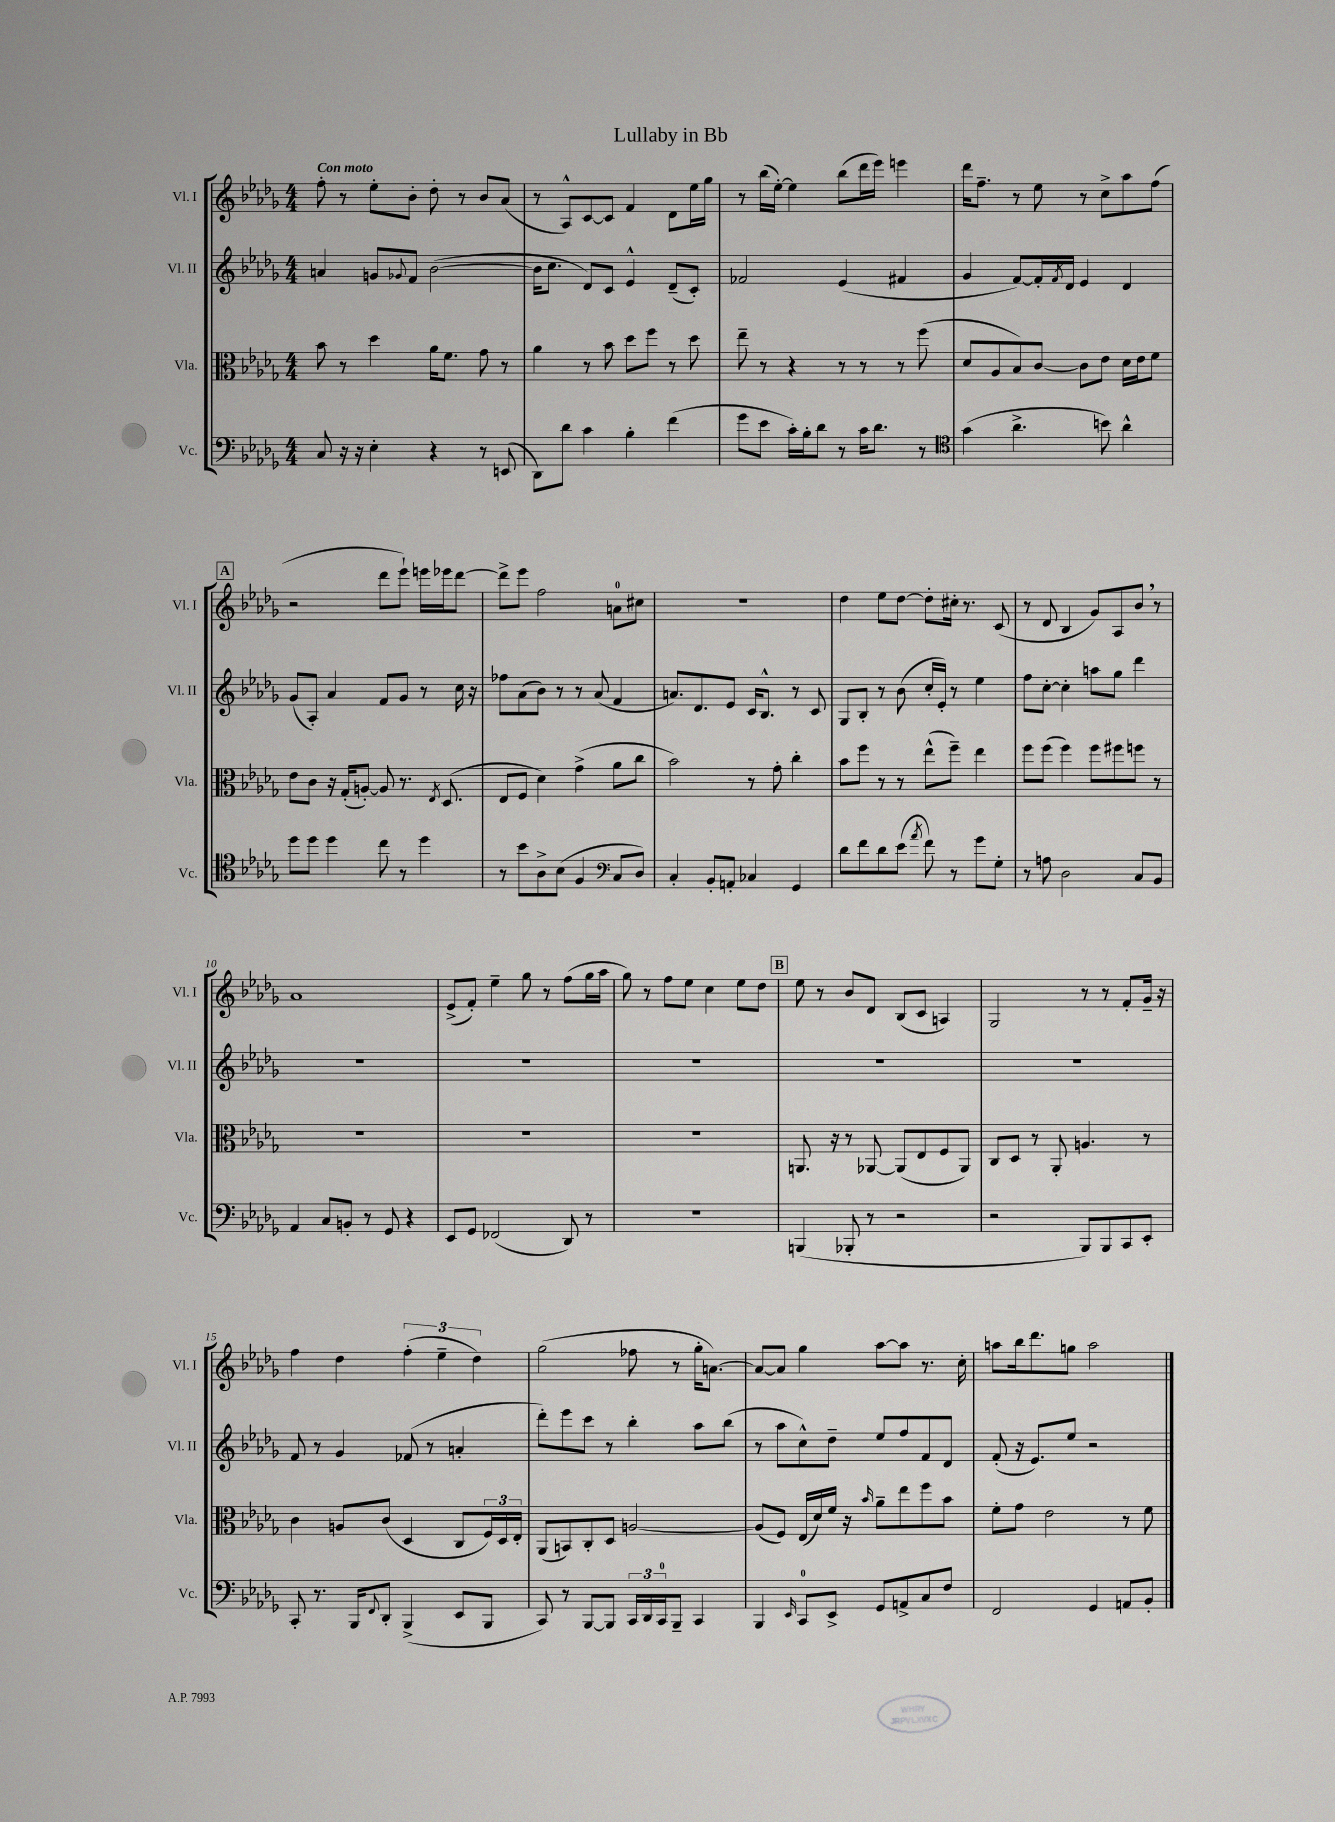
\header { title = "Lullaby in Bb" }
<<
\new StaffGroup <<
\new Staff = "s0" \with { instrumentName = "Vl. I" shortInstrumentName = "Vl. I" } {
    \clef treble \key des \major \numericTimeSignature \time 4/4 \tempo "Con moto"
    f''8-. r8 ees''8-. bes'8-. des''8-. r8 bes'8 aes'8( |
    r8 aes8-^) c'8~ c'8 f'4 des'8 ees''16 ges''16 |
    r8 bes''16( ees''16~-.) ees''4 bes''8( des'''16 ees'''16) e'''4 |
    des'''16 f''8.-- r8 ees''8 r8 c''8-> aes''8 f''8( |
    \mark \markup { \box "A" } r2 des'''8 ees'''8-!) e'''16 ees'''16 des'''8~ |
    des'''8-> ees'''8 f''2 a'8-0 cis''8 |
    R1 |
    des''4 ees''8 des''8~ des''8-. cis''16-. r8. c'8( |
    r8 des'8 bes4 ges'8) aes8 bes'8 \breathe r8 |
    aes'1 |
    ees'8->( f'8-.) ees''4-- ges''8 r8 f''8( ges''16 aes''16 |
    ges''8) r8 f''8 ees''8 c''4 ees''8 des''8 |
    \mark \markup { \box "B" } ees''8 r8 bes'8 des'8 bes8( c'8 a4) |
    ges2 r8 r8 f'8-. ges'16-- r16 |
    f''4 des''4 \tuplet 3/2 { f''4-.( ees''4-- des''4) } |
    ges''2( fes''8 r8 ges''16-. a'8.~) |
    a'8~ a'8 ges''4 aes''8~ aes''8 r8. c''16-. |
    a''8 bes''16 des'''8. g''8 a''2 \bar "|." |
}
\new Staff = "s1" \with { instrumentName = "Vl. II" shortInstrumentName = "Vl. II" } {
    \clef treble \key des \major \numericTimeSignature \time 4/4
    a'4 g'8 \appoggiatura { ges'8 } f'8 bes'2~( |
    bes'16 c''8. des'8) c'8 ees'4-^ des'8--( c'8-.) |
    fes'2 ees'4( fis'4 |
    ges'4 f'8~) f'16-. \acciaccatura { f'8 } des'16 ees'4 des'4 |
    \mark \markup { \box "A" } ges'8( aes8-.) aes'4 f'8 ges'8 r8 c''16 r16 |
    fes''8 aes'8( bes'8) r8 r8 aes'8( f'4 |
    a'8.) des'8. ees'8 c'16 bes8.-^ r8 c'8 |
    ges8 bes8-. r8 bes'8( c''16-. ees'16-.) r8 ees''4 |
    f''8 c''8~-. c''4-. a''8 ges''8 des'''4 |
    R1 |
    R1 |
    R1 |
    \mark \markup { \box "B" } R1 |
    R1 |
    f'8 r8 ges'4 fes'8( r8 a'4-. |
    des'''8-.) ees'''8 c'''8 r8 bes''4-. aes''8 bes''8( |
    r8 aes''8 c''8-^) des''8-- ees''8 f''8 f'8 des'8 |
    f'8-.( r16 ees'8.) ees''8 r2 \bar "|." |
}
\new Staff = "s2" \with { instrumentName = "Vla." shortInstrumentName = "Vla." } {
    \clef alto \key des \major \numericTimeSignature \time 4/4
    bes'8 r8 des''4 aes'16 f'8. ges'8 r8 |
    aes'4 r8 bes'8 des''8 f''8 r8 des''8 |
    ees''8-- r8 r4 r8 r8 r8 f''8( |
    des'8 aes8 bes8) c'8~ c'8 ees'8 des'16 ees'16 f'8 |
    \mark \markup { \box "A" } ees'8 c'8 r16 ges16-.( a8~-.) a8 r8. \acciaccatura { ees8 } des8.( |
    ees8 f8 des'4) ges'4->( aes'8 c''8 |
    bes'2) r8 ges'8-. c''4-. |
    bes'8 f''8 r8 r8 ees''8-^( f''8--) ees''4 |
    f''8 f''8( f''4) f''8 fis''8 f''8 r8 |
    R1 |
    R1 |
    R1 |
    \mark \markup { \box "B" } a,8. r16 r8 aes,8~ aes,8( ees8 f8 aes,8) |
    c8 des8 r8 aes,8-. a4. r8 |
    c'4 a8 c'8( des4 c8 \tuplet 3/2 { f16) des16 ees16-. } |
    aes,8( b,8) c8-. des8 a2~ |
    a8( f8) ees16( des'16) f'16 r16 \grace { bes'16 } aes'8-- ees''8 f''8 bes'8 |
    f'8-. ges'8 ees'2 r8 f'8 \bar "|." |
}
\new Staff = "s3" \with { instrumentName = "Vc." shortInstrumentName = "Vc." } {
    \clef bass \key des \major \numericTimeSignature \time 4/4
    c8 r16 r16 ees4-. r4 r8 e,8( |
    des,8) des'8 c'4 bes4-. f'4( |
    ges'8 ees'8 c'16-.) bes16-. des'8 r8 c'16 des'8. r8 |
    \clef tenor ges'4( aes'4.-> b'8) aes'4-^ |
    \mark \markup { \box "A" } des''8 des''8 des''4 c''8 r8 des''4 |
    r8 bes'8 aes8-> bes8( f4 \clef bass c8 des8) |
    c4-. bes,8-. a,8-. ces4 ges,4 |
    des'8 f'8 des'8 ees'8( \acciaccatura { aes'8 } f'8) r8 ges'8 ges8-. |
    r8 a8 des2 c8 bes,8 |
    aes,4 c8 b,8-. r8 ges,8 r4 |
    ees,8 ges,8 fes,2( des,8) r8 |
    R1 |
    \mark \markup { \box "B" } b,,4( bes,,8-. r8 r2 |
    r2 bes,,8) bes,,8 c,8 ees,8-. |
    c,8-. r8. bes,,16 \appoggiatura { f,8 } des,8-. bes,,4->( ees,8 bes,,8 |
    c,8) r8 bes,,8~ bes,,8 \tuplet 3/2 { c,16 des,16 c,16-0 } bes,,8-- c,4 |
    bes,,4 \grace { ees,16 } c,8-0 ees,8-> ges,8 a,8-> c8 f8 |
    f,2 ges,4 a,8 bes,8-. \bar "|." |
}
>>
>>
